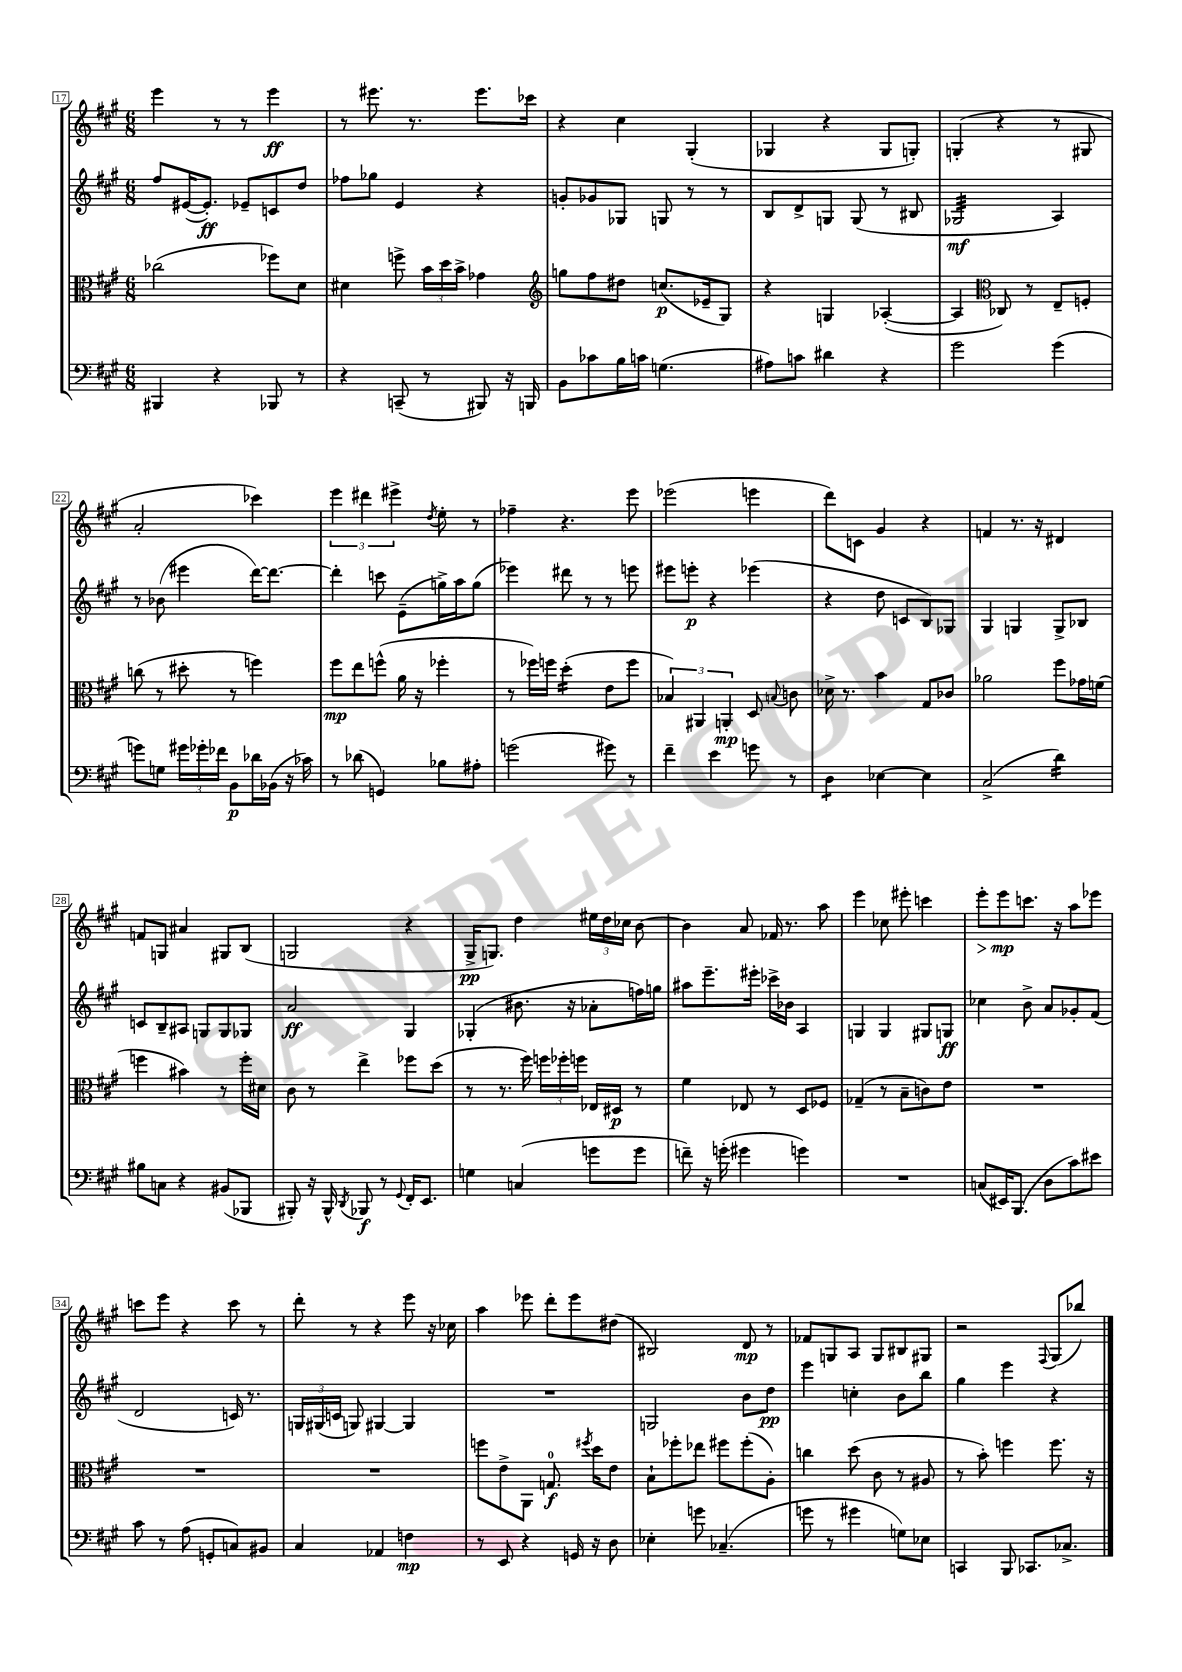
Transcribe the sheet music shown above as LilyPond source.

<<
\new StaffGroup <<
\new Staff = "s0" {
    \clef treble \key a \major \numericTimeSignature \time 6/8
    \autoBeamOff e'''4 r8 r8 e'''4\ff |
    r8 eis'''8. r8. eis'''8.[ ces'''16] |
    r4 cis''4 gis4-.( |
    ges4 r4 ges8[ g8]-.) |
    g4-.( r4 r8 gis8 |
    a'2-. ces'''4) |
    \tuplet 3/2 { e'''4 dis'''4 eis'''4-> } \acciaccatura { d''8 } e''8-. r8 |
    fes''4-- r4. e'''8 |
    ees'''2( e'''4 |
    d'''8[) c'8] gis'4 r4 |
    f'4 r8. r16 dis'4 |
    f'8[ g8] ais'4 gis8[ b8]( |
    g2 r4 |
    gis16[->\pp g8.]) d''4 \tuplet 3/2 { eis''16[ d''16 ces''16] } b'8~ |
    b'4 a'8 fes'16 r8. a''8 |
    e'''4 ces''8 eis'''8-. c'''4 |
    e'''8[-.\> e'''8\mp\! c'''8.] r16 a''8[ ees'''8] |
    c'''8[ e'''8] r4 c'''8 r8 |
    d'''8-. r8 r4 e'''8 r16 ces''16 |
    a''4 ees'''8 d'''8[-. ees'''8 dis''8]( |
    bis2) d'8\mp r8 |
    fes'8[ g8 a8] g8[ bis8 gis8] |
    r2 \appoggiatura { fis8 } gis8[( bes''8]) \bar "|." |
}
\new Staff = "s1" {
    \clef treble \key a \major \numericTimeSignature \time 6/8
    \autoBeamOff fis''8[ eis'16~( eis'8.]-.\ff) ees'8[-- c'8 d''8] |
    fes''8[ ges''8] e'4 r4 |
    g'8[-. ges'8 ges8] g8 r8 r8 |
    b8[ d'8-> g8] g8( r8 bis8 |
    ges2:32\mf a4) |
    r8 bes'8( eis'''4 d'''16[~) d'''8.]~ |
    d'''4-. c'''8 e'8[--( g''16->) a''16 g''8]( |
    ees'''4) dis'''8 r8 r8 e'''8 |
    eis'''8[ e'''8]-.\p r4 ees'''4( |
    r4 d''8 c'8[ b8) ges8] |
    gis4 g4 g8[-> bes8] |
    c'8[ b8-- ais8] g8[ g8 ges8] |
    a'2\ff gis4 |
    ges4-.( bis'8. r16 aes'8[-. f''16) g''16] |
    ais''8[ e'''8.-- eis'''16]-. ces'''16[-> bes'16] a4 |
    g4 g4 gis8[ g8]\ff |
    ces''4 b'8-> a'8[ ges'8-. fis'8]( |
    d'2 c'16) r8. |
    \tuplet 3/2 { g16[ gis16( c'16] } g8) gis4~ gis4 |
    R2. |
    g2 b'8[ d''8]\pp |
    e'''4 c''4-. b'8[ b''8] |
    gis''4 e'''4 r4 \bar "|." |
}
\new Staff = "s2" {
    \clef alto \key a \major \numericTimeSignature \time 6/8
    \autoBeamOff ces''2( fes''8[) d'8] |
    dis'4 f''8-> \tuplet 3/2 { b'16[ d''16 b'16]-> } ges'4 |
    \clef treble g''8[ fis''8 dis''8] c''8.[\p( ees'16-- gis8]) |
    r4 g4 aes4~-.( |
    aes4 \clef alto ces8) r8 e8[-- f8]-. |
    c''8( r8 dis''8-. r8 f''4) |
    fis''8[\mp e''8 f''8]-^( a'16 r16 fes''4-. |
    r8 fes''16[) f''16] d''4:16-.( e'8[ f''8] |
    \tuplet 3/2 { bes4) ais,4 a,4-.\mp } d8 \appoggiatura { b8 } c'8 |
    des'16-> r8. b'4 gis8[ ces'8] |
    aes'2 fis''8[ ges'16 f'16]( |
    f''4 bis'4) r8 f''16[-. dis'16] |
    cis'8 r8 e''4-> fes''8[ d''8]( |
    r8 r8. fis''16) \tuplet 3/2 { f''16[ fes''16-. f''16] } ees16[ dis16]\p r8 |
    fis'4 ees8 r8 d8[ fes8] |
    ges4--( r8 b8[-- c'8) e'8] |
    R2. |
    R2. |
    R2. |
    f''8[ e'8-> a,8] g8.-0\f \acciaccatura { fis''8 } d''16[ e'8] |
    b8[-! fes''8-. ees''8] fis''8[ fis''8-.( a8]-.) |
    c''4 d''8( cis'8 r8 ais8 |
    r8 b'8-.) f''4 f''8. r16 \bar "|." |
}
\new Staff = "s3" {
    \clef bass \key a \major \numericTimeSignature \time 6/8
    \autoBeamOff bis,,4 r4 bes,,8 r8 |
    r4 c,8--( r8 bis,,8) r16 b,,16 |
    b,8[ ces'8 b16 c'16] g4.( |
    ais8[) c'8] dis'4 r4 |
    gis'2 gis'4( |
    g'8[) g8] \tuplet 3/2 { gis'16[ ges'16-. fes'16] } b,8[\p des'16 bes,16]( r16 ces'16) |
    r8 des'8( g,4) bes8[ ais8]-. |
    g'2( gis'8) r8 |
    fis'4-- e'4 g'8 r8 |
    d4:8 ees4~ ees4 |
    cis2->( d'4:16) |
    bis8[ c8] r4 bis,8[( bes,,8] |
    bis,,8-.) r16 bis,,16-^ \acciaccatura { d,8 } bes,,8\f r8 \appoggiatura { gis,8 } fis,16[-. e,8.] |
    g4 c4( g'8[ g'8] |
    f'8--) r16 g'16-.( gis'4 g'4) |
    R2. |
    c8[( eis,16) b,,8.]( d8[ cis'8) eis'8] |
    cis'8 r8 a8( g,8[-. c8) bis,8] |
    cis4 aes,4 f4\mp |
    r8 e,8 r4 g,16 r16 d8 |
    ees4-. g'8 ces4.--( |
    g'8 r8 gis'4 g8[) ees8] |
    c,4 b,,8 ces,8.[ ces8.]-> \bar "|." |
}
>>
>>
\layout { \context { \Score currentBarNumber = #17 \override BarNumber.stencil = #(make-stencil-boxer 0.1 0.3 ly:text-interface::print) } }
